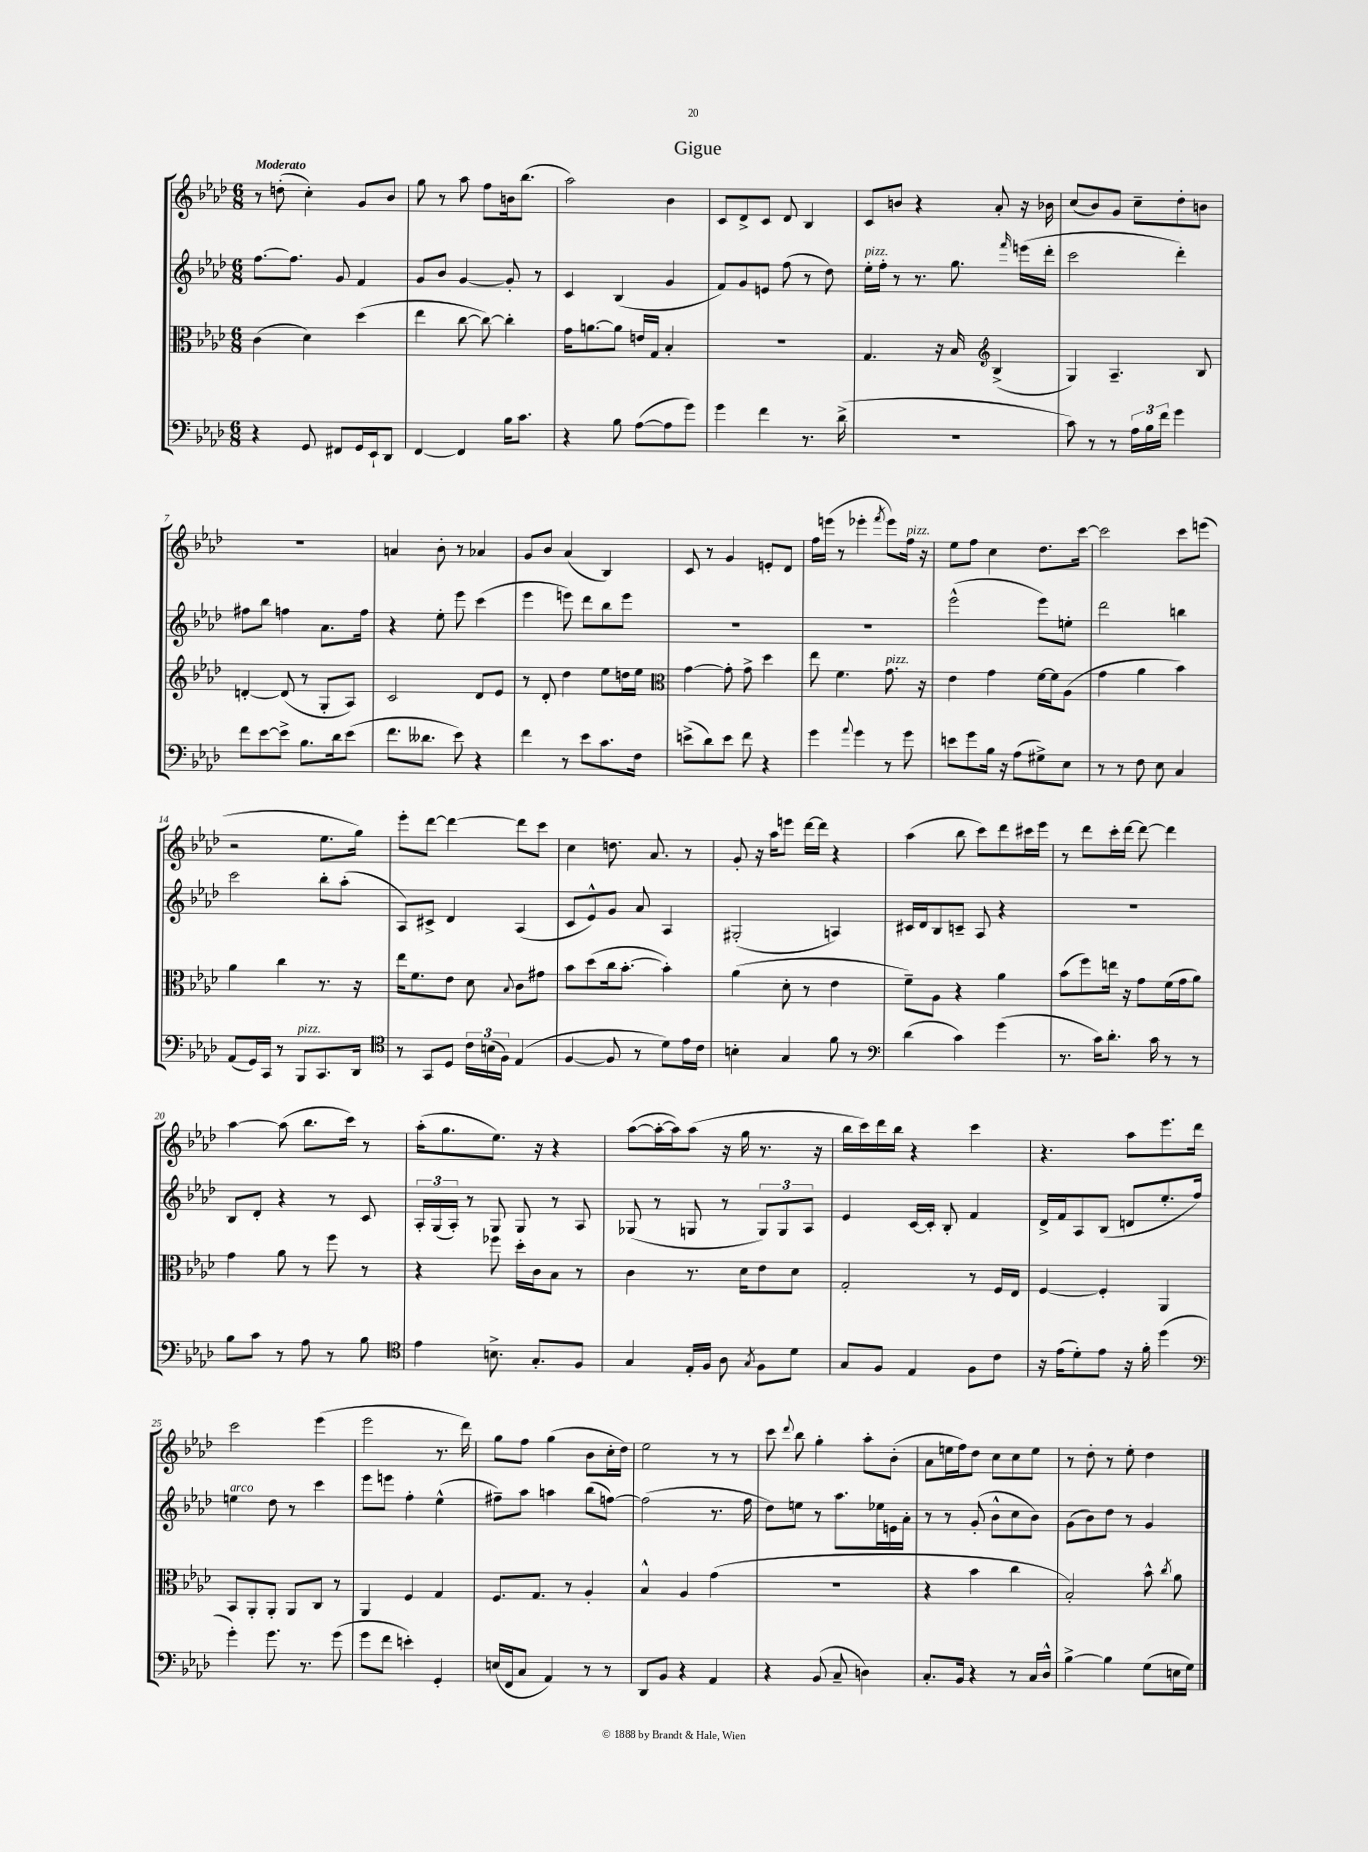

**kern	**kern	**kern	**kern
*part4	*part3	*part2	*part1
*staff4	*staff3	*staff2	*staff1
*clefF4	*clefC3	*clefG2	*clefG2
*k[b-e-a-d-]	*k[b-e-a-d-]	*k[b-e-a-d-]	*k[b-e-a-d-]
*M6/8	*M6/8	*M6/8	*M6/8
=1	=1	=1	=1
!	!	!	!LO:TX:a:B:t=Moderato
4r	(4c\	[8.ff\L	8r
.	.	.	(8ddn'\
.	.	8.ff\J]	.
8GG/	4d-\)	.	4cc'\)
8FF#X/L	.	8g/	.
16GG/L	(4dd-\	4f/	8g/L
16EE-`/J	.	.	.
8DD-/J	.	.	8b-/J
=2	=2	=2	=2
[4FF/	4ee-\	8g/L	8gg\
.	.	8b-/J	8r
4FF/]	[8cc\	[4g/	8aa-\
.	8cc\_)	.	8ff\L
16B-\KL	4cc'\]	8g'/]	16bn\k
8.c\J	.	.	(8.bb-\J
.	.	8r	.
=3	=3	=3	=3
4r	16g\KL	4c/	2aa-\)
.	[8.an\	.	.
8B-\	8a\J]	(4B-/	.
([8A-\L	16en/LL	.	.
.	16G/JJ	.	.
8A-\]	4B-'/	4g/	4b-\
8g\J)	.	.	.
=4	=4	=4	=4
4g\	2.r	8f/L)	8c/L
.	.	8g/	8d-^/
4f\	.	8en/J	8c/J
.	.	(8ff\	8d-/
8.r	.	8r	4B-/
.	.	8dd-\)	.
(16d-^\	.	.	.
=5	=5	=5	=5
!	!	!LO:TX:a:i:t=pizz.	!
2.r	4.G/	16ee-'\LL	8c/L
.	.	16ff'\JJ	.
.	.	8r	8bn/J
.	.	8.r	4r
.	16r	.	.
.	16B-/	8.gg\	.
*	*clefG2	*	*
.	(4B-^/	.	8a-'/
.	.	16qqfff/	.
.	.	(16eeen\LL	16r
.	.	16ddd-'\JJ	16b-X\
=6	=6	=6	=6
8c\)	4G/)	2ccc\	(8cc/L
8r	.	.	8b-/)
8r	4.A-~/	.	8g/J
24A-\LL	.	.	8cc~\L
24B-\	.	.	.
24f\JJ	.	.	.
4g\	.	4ddd-'\)	8dd-'\
.	8B-/	.	8bn\J
!!LO:LB:g=z
=7	=7	=7	=7
8f\L	[4dn'/	8ff#X\L	2.r
[8e-\	.	8bb-\J	.
8e-^\J]	(8d/]	4ffn\	.
8.B-\L	8r	.	.
.	8G'/L	8.a-\L	.
16d-\k	.	.	.
(8e-\J	8A-/J)	.	.
.	.	16ff\Jk	.
=8	=8	=8	=8
8.f\L	2c/	4r	4an/
8.d--X\J	.	.	.
.	.	8ee-'\	8b-'\
8e-\)	.	8eee-\	8r
4r	8d-/L	(4ccc\	4a-X/
.	8e-/J	.	.
=9	=9	=9	=9
4f\	8r	4eee-\	8g/L
.	8d-'/	.	8b-/J
8r	4dd-\	8eeen\)	(4a-/
8e-\L	.	8ddd-\L	.
8.c\	8ee-\L	8bb-\	4B-/)
.	16ddn\L	8eee\J	.
16F\Jk	16ee-\JJ	.	.
=10	=10	=10	=10
*	*clefC3	*	*
(8en^\L	[4g\	2.r	8c/
8d-\)	.	.	8r
8e\J	8g'\]	.	4g/
8f\	8g^\	.	.
4r	4dd-\	.	8en'/L
.	.	.	8d-/J
=11	=11	=11	=11
4g\	8ee-\	2.r	16ff\LL
.	.	.	(16eeen\JJ
.	4.f\	.	8r
8qqa-/	.	.	.
4g\	.	.	4eee-X'\
.	.	.	8qfff/
!	!LO:TX:a:i:t=pizz.	!	!
8r	8.g\	.	8eee-\L)
!	!	!	!LO:TX:a:i:t=pizz.
8g\	.	.	16ff\Jk
.	16r	.	16r
=12	=12	=12	=12
8en\L	4e-\	(2eee-^^\	8ee-\L
8g\	.	.	8ff\J
16B-\Jk	4g\	.	4cc\
16r	.	.	.
(8A-\L	.	.	.
8G#X^\)	[16f\LL	8eee-\L)	8.dd-\L
.	16f\J]	.	.
8E-\J	(8A-\J	8een'\J	.
.	.	.	[16ccc\Jk
=13	=13	=13	=13
8r	4g\	2ddd-\	2ccc\]
8r	.	.	.
8F\	4a-\	.	.
8E-\	.	.	.
4C/	4b-\)	4bbn\	8ccc\L
.	.	.	(8eeen\J
!!LO:LB:g=z
=14	=14	=14	=14
(8AA-/L	4a-\	2ccc\	2r
16GG/L)	.	.	.
16CC/JJ	.	.	.
8r	4cc\	.	.
!LO:TX:a:i:t=pizz.	!	!	!
8BBB-/L	.	.	.
8.CC/	8.r	8bb-'\L	8.ee-\L
.	.	(8aa-'\J	.
16DD-/Jk	16r	.	16gg\Jk)
=15	=15	=15	=15
*clefC4	*	*	*
8r	16ee-\KL	8A-/L)	8eee-'\L
.	8.f\	.	.
8GG/L	.	8c#X^/J	[8ddd-\J
8D-/J	8e-\J	4d-/	4ddd-\_
24c\LL	8d-\	.	.
(24Bn\	.	.	.
24F\JJ)	.	.	.
.	8qqB-/	.	.
(4E-/	8c\L	(4A-/	8ddd-\L]
.	8g#X\J	.	8ccc\J
=16	=16	=16	=16
[4F/	8b-\L	8c/L	4cc\
.	(8dd-\	8e-^^/)	.
8F/]	16cc\k	8g/J	8.ddn\
.	[8.b-'\J	.	.
8r	.	8a-/	.
.	.	.	8.a-/
8d-\L)	4b-'\])	4A-/	.
16e-\L	.	.	8r
16c\JJ	.	.	.
=17	=17	=17	=17
4Bn'\	(4a-\	(2G#X'/	8g'/
.	.	.	16r
.	.	.	16aa-\KL
4G/	8d-'\	.	8eeen\J
.	8r	.	[16ddd-\LL
.	.	.	16ddd-\JJ]
8f\	4e-\	4An/)	4r
8r	.	.	.
=18	=18	=18	=18
*clefF4	*	*	*
(4d-\	8f~\L)	16c#X/LL	(4aa-\
.	.	16d-/J	.
.	8A-\J	8B-/	.
4c\)	4r	8cn~/J	8bb-\
.	.	8A-/	8ccc\L)
(4g\	4a-\	4r	8ddd-\
.	.	.	16ccc#X\L
.	.	.	16eee-\JJ
=19	=19	=19	=19
8.r	(8b-\L	2.r	8r
.	8ff\)	.	8ddd-\L
16c\KL)	.	.	.
8.d-'\J	16een\Jk	.	16ccc'\L
.	16r	.	[16ddd-\JJ
.	8g\L	.	8ddd-\_
16c\	.	.	.
8r	(16f\L	.	4ddd-\]
.	16g\J	.	.
8r	8a-\J)	.	.
!!LO:LB:g=z
=20	=20	=20	=20
8B-\L	4g\	8B-/L	[4aa-\
8c\J	.	8d-'/J	.
8r	8a-\	4r	(8aa-\]
8A-\	8r	.	8.bb-\L
8r	8ff\	8r	.
.	.	.	16ccc\Jk)
8B-\	8r	8c/	8r
=21	=21	=21	=21
*clefC4	*	*	*
4e-\	4r	24A-'/LL	(16aa-'\KL
.	.	(24G/	.
.	.	.	8.gg\
.	.	24A-'/JJ)	.
.	.	8r	.
8.Bn^\	8ff-X\	8G/	8.ee-\J)
.	16dd-'\LL	8G/	.
8.G'/L	16c\J	.	16r
.	8B-\J	8r	4r
8F/J	8r	8A-/	.
=22	=22	=22	=22
4G/	4c\	(8G-X/	([8aa-\L
.	.	8r	16aa-'\L_
.	.	.	16aa-\J])
16E-'/LL	8.r	8Gn/	(8aa-\J
16F/JJ	.	.	.
8A-\	.	8r	16r
.	16d-\KL	.	16gg\
8qG/	.	.	.
8F\L	8e-\	12G/L)	8.r
.	.	12G/	.
8d-\J	8d-\J	.	.
.	.	12A-/J	.
.	.	.	16r
=23	=23	=23	=23
8G/L	2G'/	4e-/	16bb-\LL
.	.	.	16ccc\)
8F/J	.	.	16ddd-\
.	.	.	16bb-\JJ
4E-/	.	[16c/LL	4r
.	.	16c'/JJ]	.
.	.	8B-'/	.
8F\L	8r	4f/	4ccc\
8c\J	16F/LL	.	.
.	16E-/JJ	.	.
=24	=24	=24	=24
16r	[4F/	16d-^/LL	4.r
(16e-\KL	.	16f/J	.
8d-'\)	.	8A-/	.
8e-\J	4F'/]	(8B-/J	.
16r	.	8dn/L	8aa-\L
16f'\	.	.	.
(4dd-\	4AA-/	8.ee-'/	8.eee-\
.	.	16ff/Jk)	16ddd-\Jk
!!LO:LB:g=z
=25	=25	=25	=25
*clefF4	*	*	*
!	!	!LO:TX:a:i:t=arco	!
4g'\)	8BB-/L	4een\	2ccc\
.	8AA-'/	.	.
8.g\	8AA-'/J	8dd-\	.
.	8AA-/L	8r	.
8.r	.	.	.
.	8C/J	4ccc\	(4eee-\
(8g\	8r	.	.
=26	=26	=26	=26
8g\L	4AA-/	8eee-\L	2eee-\
8f\J	.	8eeen\J	.
4en'\)	4F/	4ff'\	.
4GG'/	4G/	(4ee-^^\	8.r
.	.	.	16ddd-\)
=27	=27	=27	=27
(16En/LL	8.F/L	8ff#X~\L)	8gg\L
16FF/J	.	.	.
8C/J	.	8aa-\J	8ff\J
.	8.G/J	.	.
4AA-/)	.	4aan\	(4gg\
.	8r	.	.
8r	4A-'/	(8bb-\L	8b-\L
8r	.	[8ffn\J)	16cc'\L
.	.	.	16dd-\JJ)
=28	=28	=28	=28
8DD-/L	4B-^^/	(2ff\]	2ee-\
8BB-/J	.	.	.
4r	4A-/	.	.
4AA-/	(4g\	8.r	8r
.	.	.	8r
.	.	16ff\	.
=29	=29	=29	=29
4r	2.r	8dd-\L)	8ccc\
.	.	.	8qqddd-/
.	.	8een\J	8bb-\
(8BB-/	.	8r	4gg'\
8C~/	.	8.aa-\L	.
4Dn\)	.	.	8aa-'\L
.	.	16ee-X\L	.
.	.	16en\	(8b-'\J
.	.	16a-'\JJ	.
=30	=30	=30	=30
8.C'/L	4r	8r	8a-\L
.	.	8r	16een\L
16BB-/Jk	.	.	16ff\J)
4r	4b-\	(8g'/	8dd-\J
.	.	8b-^^\L	8cc\L
8r	4cc\	8cc\	8cc\
16C/LL	.	8b-\J)	8ee\J
16D-^^/JJ	.	.	.
=31	=31	=31	=31
[4B-^\	2B-'/)	(8g\L	8r
.	.	8b-\)	8dd-'\
4B-\]	.	8dd-\J	8r
.	.	8r	8ee-'\
(8G\L	8b-^^\	4g/	4dd-\
.	8qcc/	.	.
16En\L	8a-\	.	.
16G\JJ)	.	.	.
==	==	==	==
*-	*-	*-	*-
